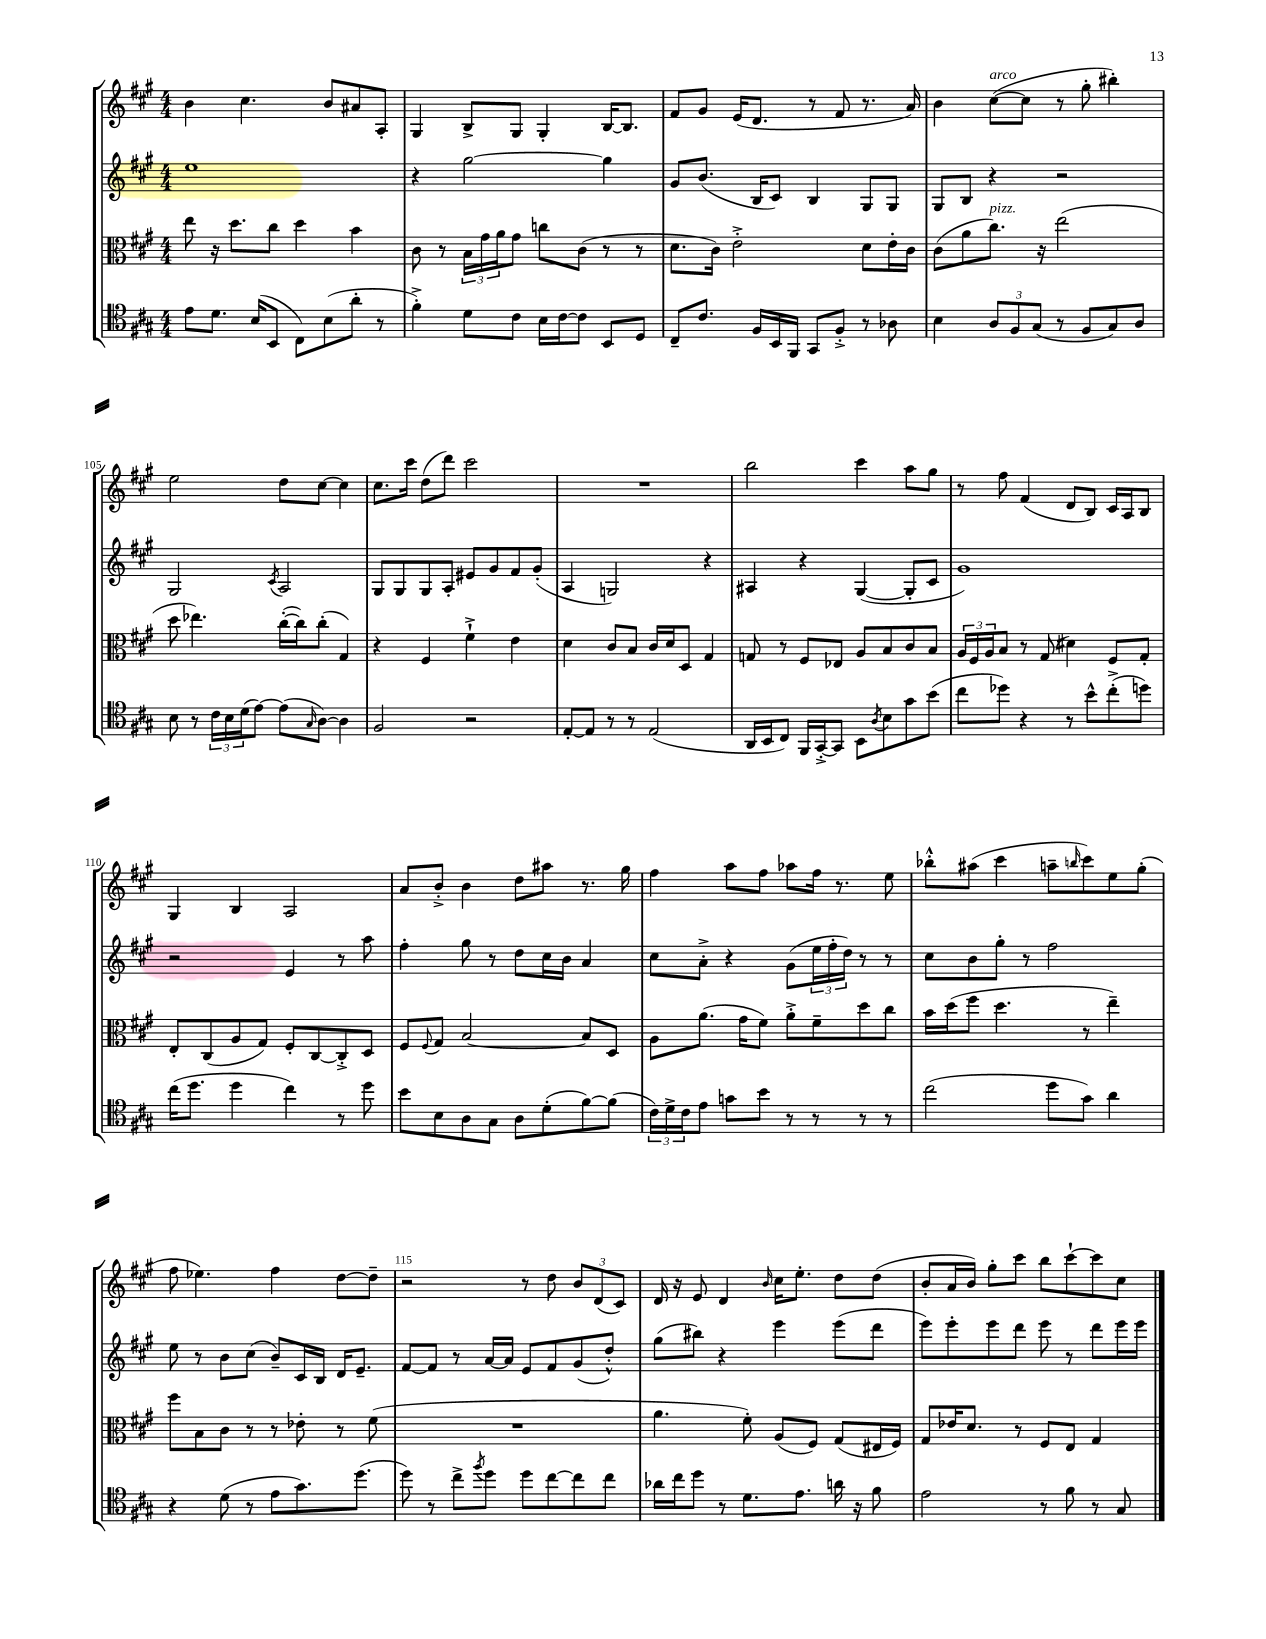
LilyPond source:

<<
\new StaffGroup <<
\new Staff = "s0" {
    \clef treble \key a \major \numericTimeSignature \time 4/4
    b'4 cis''4. b'8 ais'8 a8-. |
    gis4 b8-> gis8 gis4-. b16~ b8. |
    fis'8 gis'8 e'16( d'8. r8 fis'8 r8. a'16) |
    b'4 cis''8~^\markup { \italic "arco" }( cis''8 r8 gis''8-. bis''4-.) |
    e''2 d''8 cis''8~ cis''4 |
    cis''8. cis'''16 d''8( d'''8) cis'''2 |
    R1 |
    b''2 cis'''4 a''8 gis''8 |
    r8 fis''8 fis'4( d'8 b8) cis'16 a16 b8 |
    gis4 b4 a2 |
    a'8 b'8-.-> b'4 d''8 ais''8 r8. gis''16 |
    fis''4 a''8 fis''8 aes''8 fis''16 r8. e''8 |
    bes''8-.-^ ais''8( cis'''4 a''8-- \grace { b''16 } cis'''8) e''8 gis''8-.( |
    fis''8 ees''4.) fis''4 d''8~ d''8-- |
    r2 r8 d''8 \tuplet 3/2 { b'8 d'8( cis'8) } |
    d'16 r16 e'8 d'4 \grace { b'16 } cis''16 e''8.-. d''8 d''8( |
    b'8-. a'16 b'16) gis''8-. cis'''8 b''8 cis'''8~-! cis'''8 cis''8 \bar "|." |
}
\new Staff = "s1" {
    \clef treble \key a \major \numericTimeSignature \time 4/4
    e''1 |
    r4 gis''2~ gis''4 |
    gis'8 b'8.( b16 cis'8) b4 gis8 gis8 |
    gis8 b8 r4 r2 |
    gis2 \acciaccatura { cis'8 } a2 |
    gis8 gis8 gis8 a8-. eis'8 gis'8 fis'8 gis'8-.( |
    a4 g2) r4 |
    ais4 r4 gis4~( gis8-. cis'8 |
    gis'1) |
    r2 e'4 r8 a''8 |
    fis''4-. gis''8 r8 d''8 cis''16 b'16 a'4 |
    cis''8 a'8-.-> r4 gis'8( \tuplet 3/2 { e''16 fis''16-. d''16) } r8 r8 |
    cis''8 b'8 gis''8-. r8 fis''2 |
    e''8 r8 b'8 cis''8( b'8--) cis'16 b16 d'16 e'8.-- |
    fis'8~ fis'8 r8 a'16~ a'16 e'8 fis'8 gis'8( d''8-.-^) |
    gis''8( bis''8) r4 e'''4 e'''8( d'''8 |
    e'''8) e'''8-. e'''8 d'''8 e'''8 r8 d'''8 e'''16 e'''16 \bar "|." |
}
\new Staff = "s2" {
    \clef alto \key a \major \numericTimeSignature \time 4/4
    e''8 r16 d''8. cis''8 d''4 b'4 |
    cis'8 r8 \tuplet 3/2 { b16 gis'16 a'16 } gis'8 c''8 cis'8( r8 r8 |
    d'8. cis'16) e'2-.-> d'8 e'16-. cis'16 |
    cis'8( a'8 cis''8.^\markup { \italic "pizz." }) r16 e''2( |
    d''8 ees''4.) cis''16~-.( cis''16) cis''8-.( gis4) |
    r4 fis4 fis'4-!-> e'4 |
    d'4 cis'8 b8 cis'16 d'16 d8 gis4 |
    g8 r8 fis8 ees8 a8 b8 cis'8 b8 |
    \tuplet 3/2 { a16 fis16 a16 } b8 r8 gis8( dis'4) fis8 gis8-. |
    e8-. cis8( a8 gis8) fis8-. cis8~ cis8-.-> d8 |
    fis8 \appoggiatura { fis8 } gis8 b2~ b8 d8 |
    a8 a'8.( gis'16 fis'8) a'8-.-> fis'8-- d''8 cis''8 |
    b'16 d''16( fis''8 d''4. r8 e''4--) |
    fis''8 b8 cis'8 r8 r8 ees'8-. r8 fis'8( |
    R1 |
    a'4. fis'8-.) a8( fis8) gis8( eis16 fis16) |
    gis8 ees'16 d'8. r8 fis8 e8 gis4 \bar "|." |
}
\new Staff = "s3" {
    \clef tenor \key a \major \numericTimeSignature \time 4/4
    e'8 d'8. b16( b,8 cis8) b8( a'8-. r8 |
    fis'4-.->) d'8 cis'8 b16 cis'16~ cis'8 b,8 d8 |
    cis8-- cis'8. fis16 b,16 fis,16 gis,8 fis8-.-> r8 aes8 |
    b4 \tuplet 3/2 { a8 fis8 gis8( } r8 fis8 gis8) a8 |
    b8 r8 \tuplet 3/2 { cis'16 b16 d'16( } e'8~) e'8( \grace { gis16 } a8~) a4 |
    fis2 r2 |
    e8~-. e8 r8 r8 e2( |
    a,16 b,16 cis8) fis,16 gis,16~-.-> gis,8 b,8 \acciaccatura { a8 } b8 gis'8 b'8( |
    cis''8 des''8) r4 r8 b'8-^ cis''8-.->( d''8) |
    cis''16( d''8. d''4 cis''4) r8 d''8 |
    b'8 b8 a8 gis8 a8 d'8-.( fis'8~) fis'8( |
    \tuplet 3/2 { cis'16) d'16-> cis'16 } e'8 g'8 b'8 r8 r8 r8 r8 |
    cis''2( d''8 gis'8) a'4 |
    r4 d'8( r8 e'8 gis'8.) d''8.( |
    d''8) r8 cis''8-> \acciaccatura { fis''8 } d''8 d''8 cis''8~ cis''8 cis''8 |
    aes'16 cis''16 d''8 r8 d'8. e'8. a'16 r16 fis'8 |
    e'2 r8 fis'8 r8 gis8 \bar "|." |
}
>>
>>
\layout { \context { \Score currentBarNumber = #101 \override BarNumber.break-visibility = ##(#f #t #t) barNumberVisibility = #(every-nth-bar-number-visible 5) } }
